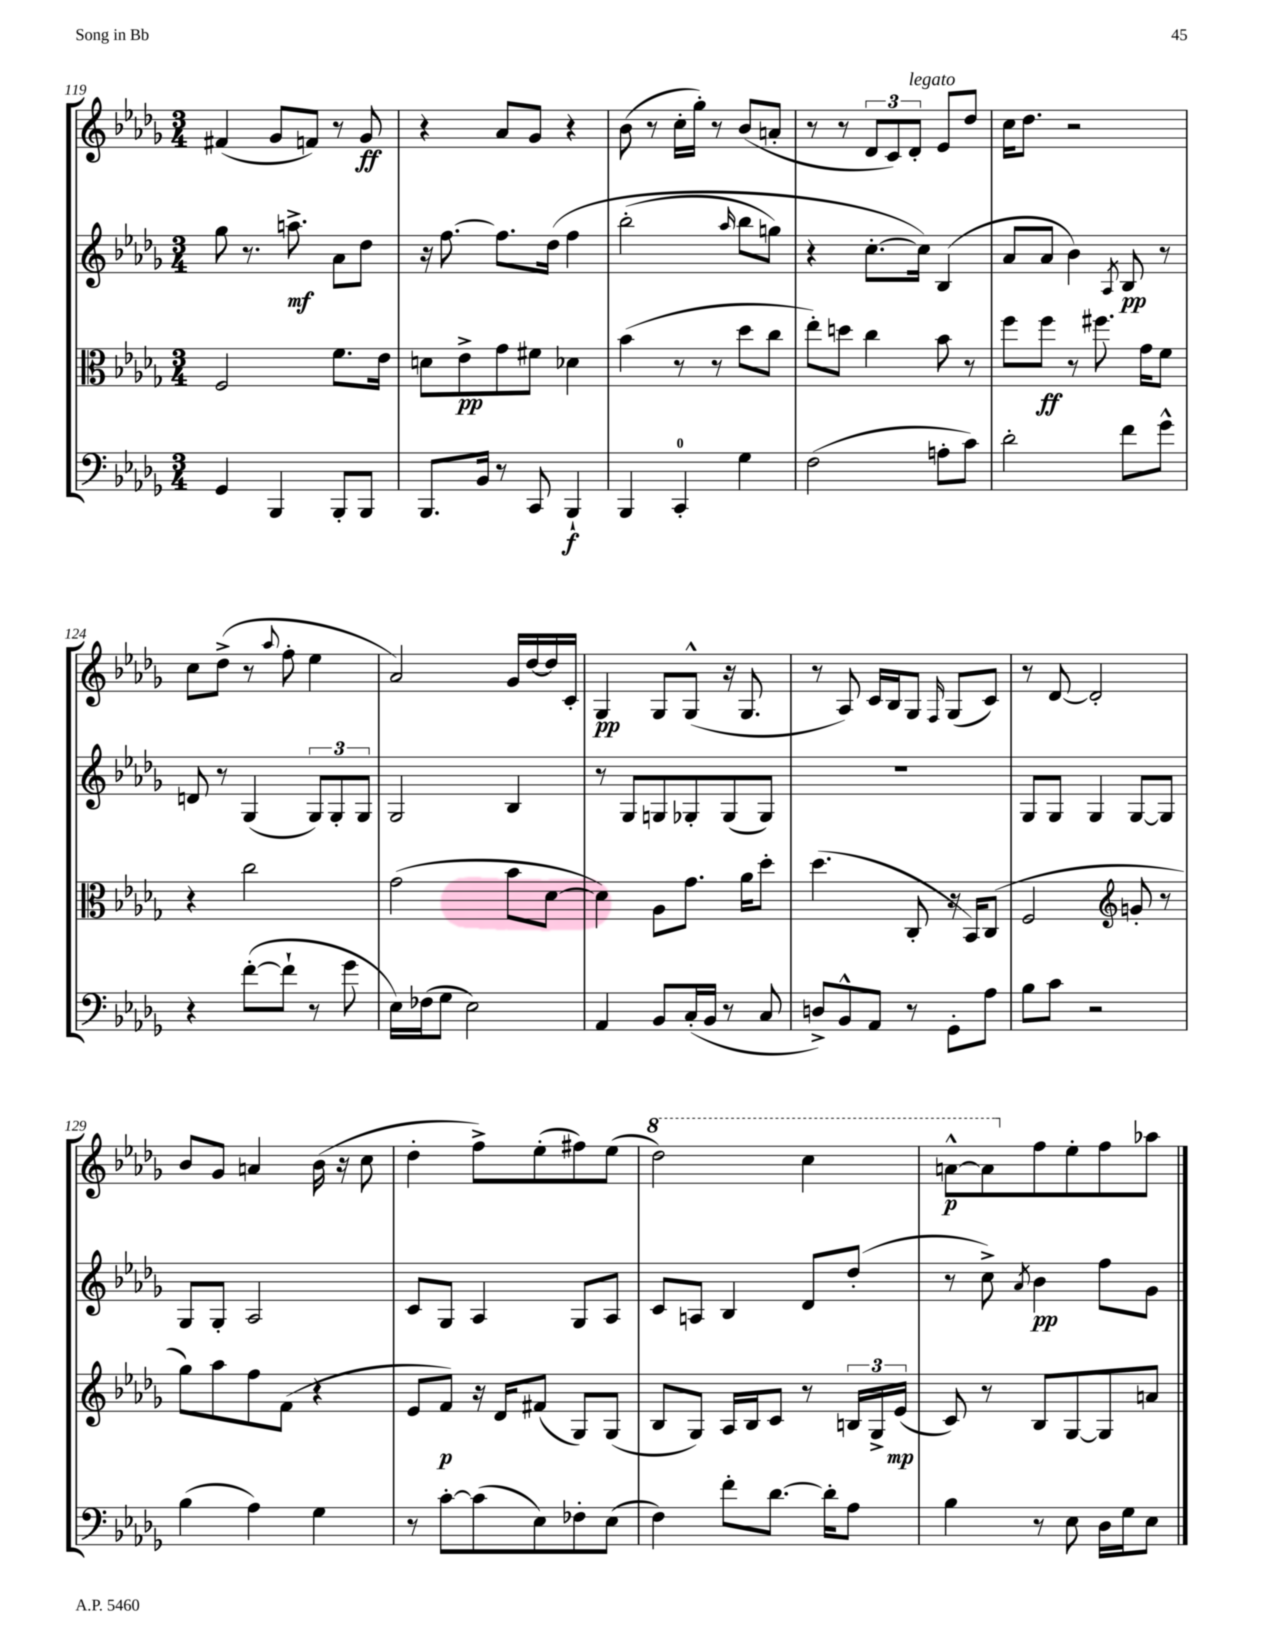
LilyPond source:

<<
\new StaffGroup <<
\new Staff = "s0" {
    \clef treble \key des \major \numericTimeSignature \time 3/4
    fis'4( ges'8 f'8) r8 ges'8\ff |
    r4 aes'8 ges'8 r4 |
    bes'8( r8 c''16-. ges''16-.) r8 bes'8( a'8-. |
    r8 r8 \tuplet 3/2 { des'8 c'8) des'8-.^\markup { \italic "legato" } } ees'8 des''8 |
    c''16 des''8. r2 |
    c''8 des''8->( r8 \appoggiatura { aes''8 } f''8-. ees''4 |
    aes'2) ges'16 des''16~ des''16 c'16-. |
    ges4\pp ges8 ges8-^( r16 ges8. |
    r8 aes8) c'16 bes16 ges8 \grace { f16 } ges8( c'8) |
    r8 des'8~ des'2-. |
    bes'8 ges'8 a'4 bes'16( r16 c''8 |
    des''4-. f''8->) ees''8-.( fis''8) ees''8( |
    \ottava #1 des'''2) c'''4 |
    a''8~-^\p a''8 \ottava #0 f''8 ees''8-. f''8 aes''8 \bar "|." |
}
\new Staff = "s1" {
    \clef treble \key des \major \numericTimeSignature \time 3/4
    ges''8 r8. a''8.->\mf aes'8 des''8 |
    r16 f''8.~ f''8. des''16\( f''4 |
    bes''2-.( \grace { aes''16 } bes''8 g''8) |
    r4 c''8.~-. c''16\) bes4( |
    aes'8 aes'8 bes'4) \acciaccatura { aes8 } bes8\pp r8 |
    d'8 r8 ges4( \tuplet 3/2 { ges8) ges8-. ges8 } |
    ges2 bes4 |
    r8 ges8 g8 ges8-. ges8( ges8) |
    R2. |
    ges8 ges8 ges4 ges8~ ges8 |
    ges8 ges8-. aes2 |
    c'8 ges8 aes4 ges8 aes8 |
    c'8 a8 bes4 des'8 des''8-.( |
    r8 c''8->) \acciaccatura { aes'8 } bes'4\pp f''8 ges'8 \bar "|." |
}
\new Staff = "s2" {
    \clef alto \key des \major \numericTimeSignature \time 3/4
    f2 f'8. ees'16 |
    d'8 ees'8->\pp ges'8 fis'8 des'4 |
    bes'4( r8 r8 des''8 c''8 |
    ees''8-.) d''8 c''4 bes'8 r8 |
    f''8 f''8\ff r8 fis''8. ges'16 f'8 |
    r4 c''2 |
    ges'2( bes'8 des'8~ |
    des'4) aes8 ges'8. aes'16 des''8-. |
    des''4.( c8-. r16 bes,16) c8( |
    f2 \clef treble g'8-. r8 |
    ges''8) aes''8 f''8 f'8( r4 |
    ees'8 f'8\p) r16 des'16 fis'8( ges8) ges8( |
    bes8 ges8) aes16 bes16 c'8 r8 \tuplet 3/2 { b16 ges16-> ees'16\mp( } |
    c'8) r8 bes8 ges8~ ges8 a'8 \bar "|." |
}
\new Staff = "s3" {
    \clef bass \key des \major \numericTimeSignature \time 3/4
    ges,4 bes,,4 bes,,8-. bes,,8 |
    bes,,8. bes,16 r8 c,8 bes,,4-!\f |
    bes,,4 c,4-0-. ges4 |
    f2( a8-. c'8) |
    des'2-. f'8 ges'8-^ |
    r4 f'8~-.( f'8-! r8 ges'8 |
    ees16) fes16( ges8 ees2) |
    aes,4 bes,8 c16-.( bes,16 r8 c8 |
    d8->) bes,8-^ aes,8 r8 ges,8-. aes8 |
    bes8 c'8 r2 |
    bes4( aes4) ges4 |
    r8 c'8~-. c'8( ees8) fes8-. ees8( |
    f4) f'8-. des'8.~ des'16-. aes8 |
    bes4 r8 ees8 des16 ges16 ees8 \bar "|." |
}
>>
>>
\layout { \context { \Score currentBarNumber = #119 } }
